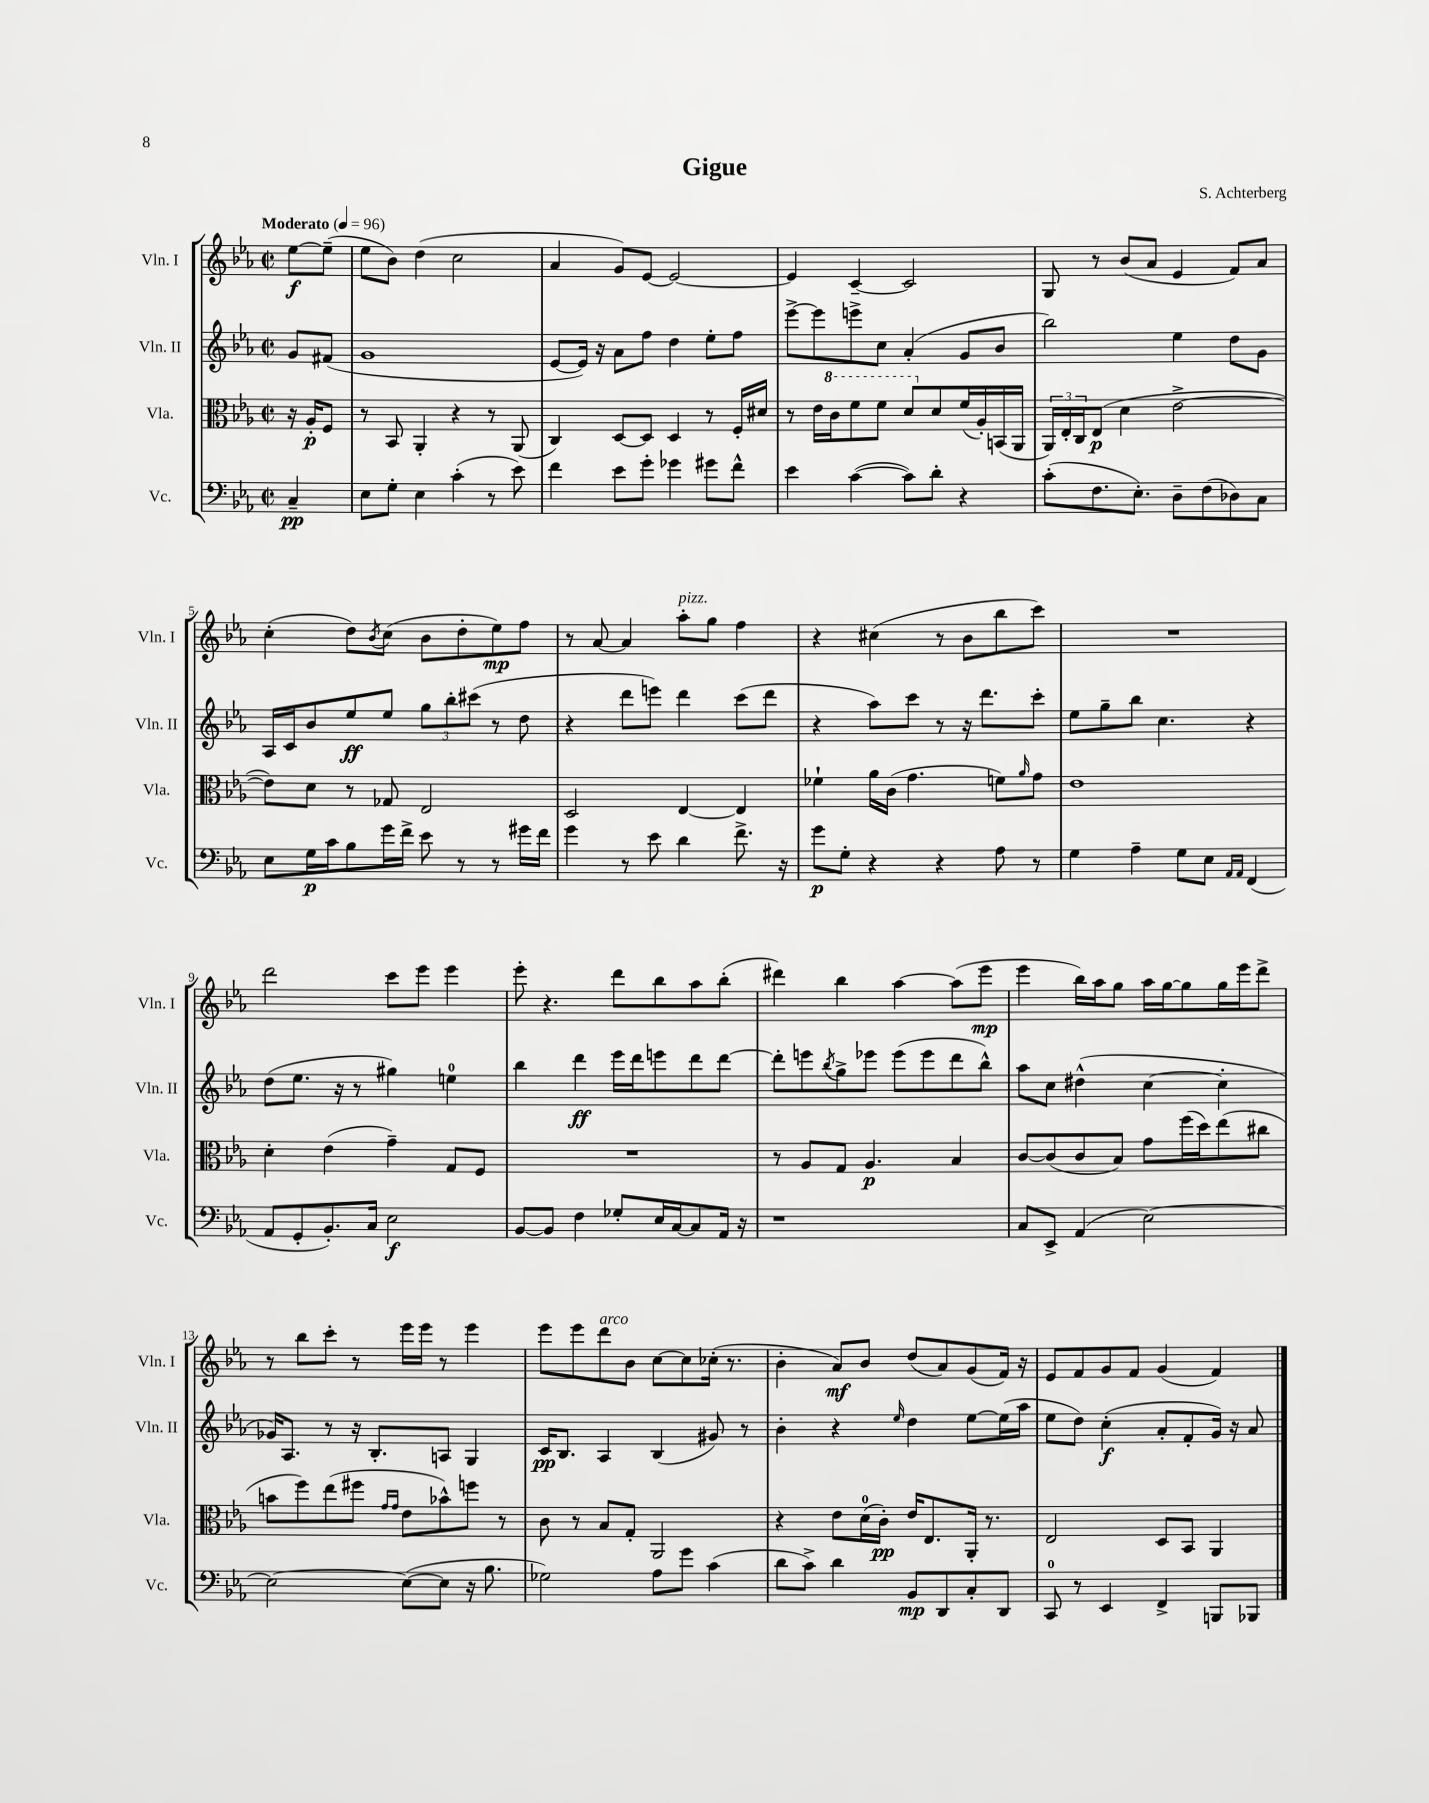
\header { title = "Gigue" composer = "S. Achterberg" }
<<
\new StaffGroup <<
\new Staff = "s0" \with { instrumentName = "Vln. I" shortInstrumentName = "Vln. I" } {
    \clef treble \key ees \major \defaultTimeSignature \time 2/2 \partial 4 \tempo "Moderato" 4 = 96
    ees''8~\f ees''8--( |
    ees''8 bes'8) d''4( c''2 |
    aes'4 g'8) ees'8~ ees'2~ |
    ees'4 c'4~-- c'2 |
    g8 r8 bes'8( aes'8 ees'4 f'8) aes'8 |
    c''4-.( d''8) \acciaccatura { bes'8 } c''8( bes'8 d''8-. ees''8\mp) f''8 |
    r8 aes'8~ aes'4 aes''8-.^\markup { \italic "pizz." } g''8 f''4 |
    r4 cis''4( r8 bes'8 bes''8 c'''8) |
    R1 |
    d'''2 c'''8 ees'''8 ees'''4 |
    ees'''8-. r4. d'''8 bes''8 aes''8 bes''8-.( |
    dis'''4) bes''4 aes''4~ aes''8( ees'''8\mp |
    ees'''4 bes''16) aes''16 g''8 aes''16 g''16~ g''8 g''16 ees'''16 d'''8-> |
    r8 bes''8 c'''8-. r8 ees'''16 ees'''16 r8 ees'''4 |
    ees'''8 ees'''8 d'''8^\markup { \italic "arco" } bes'8 c''8~ c''8 ces''16-.( r8. |
    bes'4-. aes'8\mf) bes'8 d''8( aes'8) g'8( f'16) r16 |
    ees'8 f'8 g'8 f'8 g'4( f'4) \bar "|." |
}
\new Staff = "s1" \with { instrumentName = "Vln. II" shortInstrumentName = "Vln. II" } {
    \clef treble \key ees \major \defaultTimeSignature \time 2/2 \partial 4
    g'8 fis'8( |
    g'1 |
    ees'8~ ees'16) r16 aes'8 f''8 d''4 ees''8-. f''8 |
    ees'''8~-> ees'''8 e'''8-> c''8 aes'4-.( g'8 bes'8 |
    bes''2) ees''4 d''8 g'8 |
    aes16 c'16 bes'8 ees''8\ff ees''8 \tuplet 3/2 { g''8 bes''8-. cis'''8( } r8 d''8 |
    r4 d'''8 e'''8) d'''4 c'''8( d'''8 |
    r4 aes''8) c'''8 r8 r16 d'''8. c'''8-. |
    ees''8 g''8-- bes''8 c''4. r4 |
    d''8( ees''8. r16 r8 gis''4) e''4-0 |
    bes''4 d'''4\ff ees'''16 d'''16 e'''8 d'''8 d'''8~ |
    d'''8-. e'''8 \acciaccatura { bes''8 } g''8-> ees'''8 ees'''8( ees'''8 d'''8 bes''8-^) |
    aes''8 c''8 dis''4-^( c''4~ c''4-. |
    ges'16) aes8. r8 r16 bes8.-. a8 g4 |
    c'16\pp bes8. aes4 bes4( gis'8) r8 |
    bes'4-. r4 \grace { ees''16 } d''4 ees''8~ ees''16( aes''16 |
    ees''8 d''8) c''4-.\f( aes'8-. f'8-. g'16) r16 aes'8 \bar "|." |
}
\new Staff = "s2" \with { instrumentName = "Vla." shortInstrumentName = "Vla." } {
    \clef alto \key ees \major \defaultTimeSignature \time 2/2 \partial 4
    r16 aes16-.\p f8 |
    r8 bes,8 aes,4-. r4 r8 aes,8( |
    c4) d8~ d8 d4 r8 f16-. dis'16 |
    r8 ees'16 \ottava #1 c''16 f''8 f''8 d''8 \ottava #0 d'8 f'16( aes16-.) b,16( aes,16 |
    \tuplet 3/2 { aes,16) ees16-. c16 } ees8\p( d'4 ees'2~-> |
    ees'8) d'8 r8 ges8 ees2 |
    d2 ees4~ ees4 |
    fes'4-! aes'16 c'16( g'4. f'8) \grace { aes'16 } g'8 |
    ees'1 |
    d'4-. ees'4( g'4--) g8 f8 |
    R1 |
    r8 aes8 g8 aes4.\p bes4 |
    c'8~ c'8( c'8 bes8) g'8 f''16( d''16) ees''8( cis''8 |
    b'8 f''8) ees''8( fis''8 \grace { g'16 g'16 } ees'8 bes'8-^) f''8 r8 |
    c'8 r8 bes8 g8-. aes,2 |
    r4 ees'8 d'16-0( c'16-.\pp) ees'16 ees8. aes,16-. r8. |
    ees2 d8 bes,8 aes,4 \bar "|." |
}
\new Staff = "s3" \with { instrumentName = "Vc." shortInstrumentName = "Vc." } {
    \clef bass \key ees \major \defaultTimeSignature \time 2/2 \partial 4
    c4--\pp |
    ees8 g8-. ees4 c'4-.( r8 ees'8) |
    f'4 ees'8 g'8-. ges'4 gis'8 f'8-^ |
    ees'4 c'4~( c'8) d'8-. r4 |
    c'8-.( f8. ees8.-.) d8-- f8( des8) c8 |
    ees8 g16\p c'16 bes8 g'16 f'16-> ees'8 r8 r8 gis'16 f'16 |
    g'4 r8 ees'8 d'4 f'8.-> r16 |
    g'8\p g8-. r4 r4 aes8 r8 |
    g4 aes4-- g8 ees8 \grace { aes,16 aes,16 } f,4( |
    aes,8 g,8-. bes,8.-.) c16 ees2\f |
    bes,8~ bes,8 f4 ges8-. ees16 c16~ c8 aes,16 r16 |
    r1 |
    c8 ees,8-> aes,4( ees2~) |
    ees2~ ees8~( ees8 r16 bes8. |
    ges2) aes8 g'8 c'4( |
    d'8 c'8->) d'4 bes,8\mp d,8 c8-. d,8 |
    c,8-0 r8 ees,4 f,4-> b,,8 bes,,8 \bar "|." |
}
>>
>>
